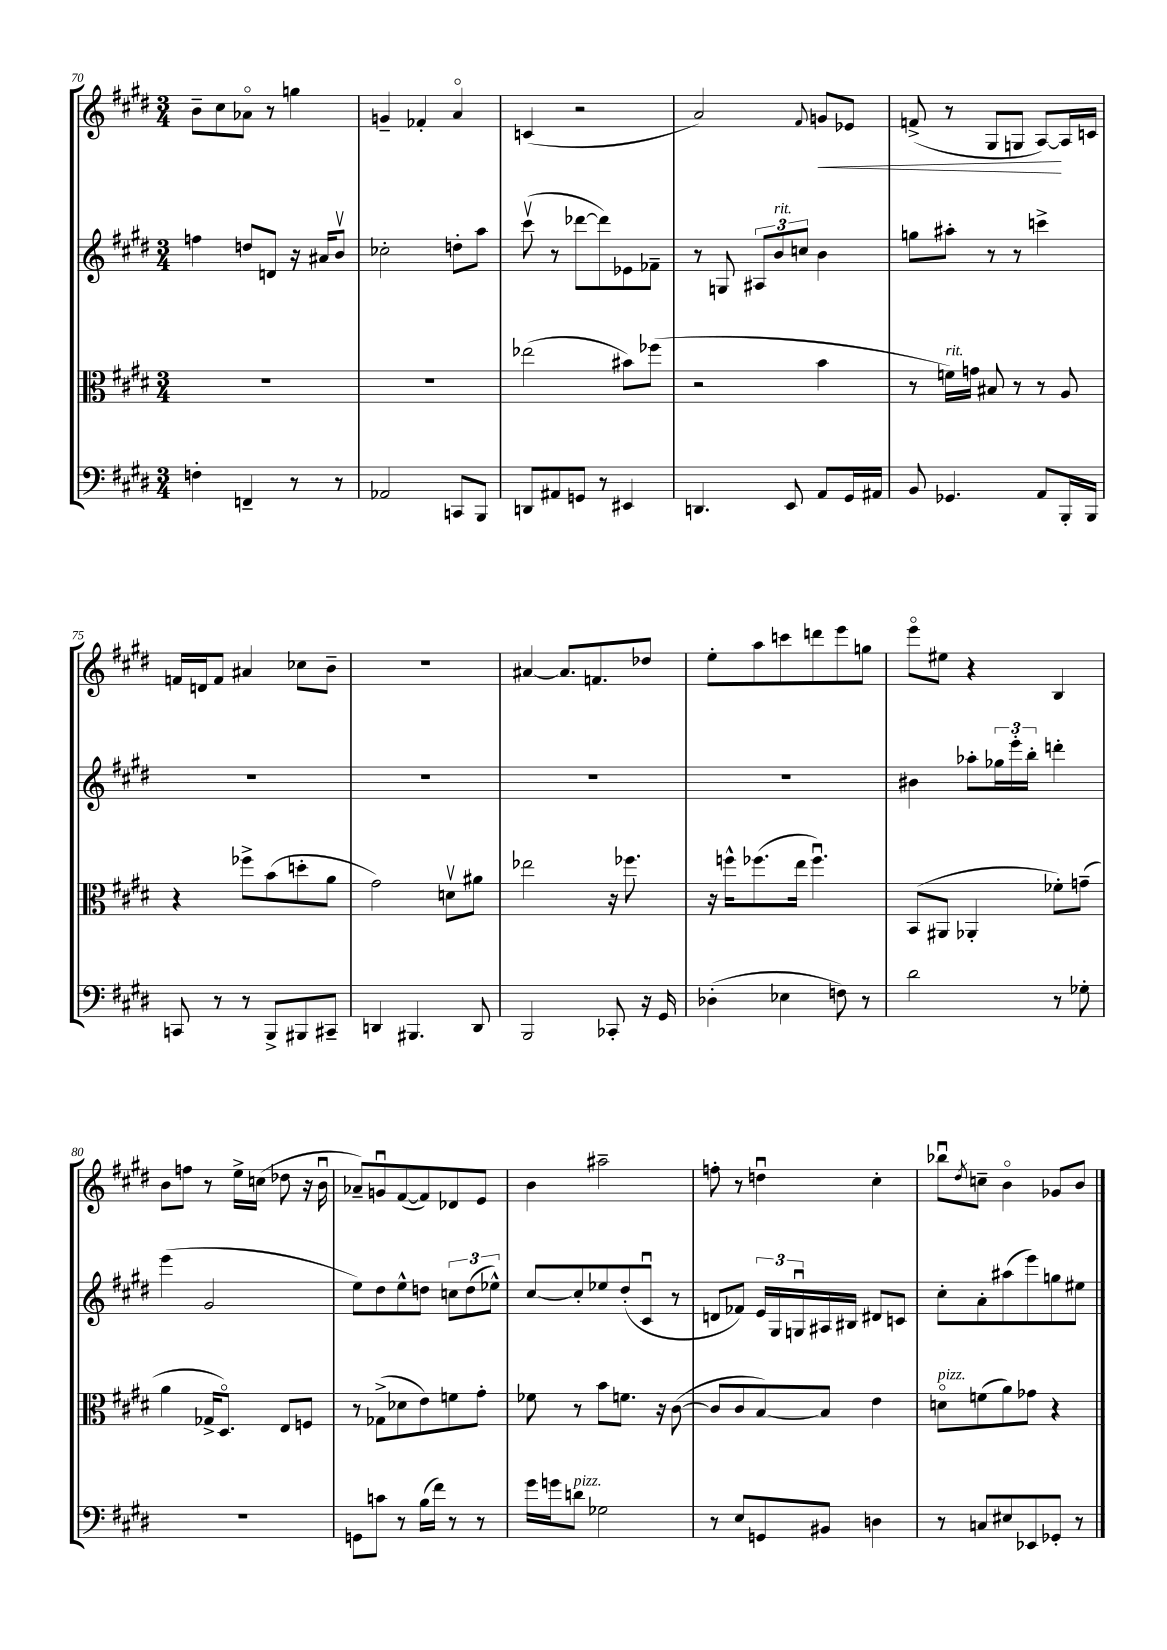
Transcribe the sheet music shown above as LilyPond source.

<<
\new StaffGroup <<
\new Staff = "s0" {
    \clef treble \key e \major \numericTimeSignature \time 3/4
    b'8-- cis''8 aes'8\flageolet r8 g''4 |
    g'4-- fes'4-. a'4\flageolet |
    c'4( r2 |
    a'2) \appoggiatura { fis'8 } g'8\< ees'8 |
    f'8->( r8 gis8 g8 a8~\!) a16 c'16 |
    f'16 d'16 f'8 ais'4 ces''8 b'8-- |
    R2. |
    ais'4~ ais'8. f'8. des''8 |
    e''8-. a''8 c'''8 d'''8 e'''8 g''8 |
    e'''8\flageolet eis''8 r4 b4 |
    b'8 f''8 r8 e''16-> c''16( des''8 r16 b'16\downbow |
    aes'8--) g'8\downbow fis'8~( fis'8) des'8 e'8 |
    b'4 ais''2-- |
    f''8-. r8 d''4\downbow cis''4-. |
    bes''8\downbow \acciaccatura { dis''8 } c''8-- b'4\flageolet ges'8 b'8 \bar "|." |
}
\new Staff = "s1" {
    \clef treble \key e \major \numericTimeSignature \time 3/4
    f''4 d''8 d'8 r16 ais'16 b'8\upbow |
    ces''2-. d''8-. a''8 |
    cis'''8\upbow( r8 des'''8~ des'''8) ees'8 fes'8-- |
    r8 g8 \tuplet 3/2 { ais8 b'8^\markup { \italic "rit." } c''8 } b'4 |
    g''8 ais''8-. r8 r8 c'''4-> |
    R2. |
    R2. |
    R2. |
    R2. |
    bis'4 aes''8-. \tuplet 3/2 { ges''16 e'''16-. b''16-. } d'''4-. |
    e'''4( gis'2 |
    e''8) dis''8 e''8-^ d''8 \tuplet 3/2 { c''8 d''8( ees''8-^) } |
    cis''8~ cis''8-. ees''8 dis''8-.( cis'8\downbow r8 |
    d'8 fes'8) \tuplet 3/2 { e'16 gis16 g16\downbow } ais16 bis16 dis'8 c'8 |
    cis''8-. a'8-. ais''8( e'''8) g''8 eis''8 \bar "|." |
}
\new Staff = "s2" {
    \clef alto \key e \major \numericTimeSignature \time 3/4
    R2. |
    R2. |
    ees''2( bis'8) fes''8( |
    r2 b'4 |
    r8 f'16^\markup { \italic "rit." }) g'16 bis8 r8 r8 a8 |
    r4 fes''8-> b'8( d''8-. a'8 |
    gis'2) d'8\upbow ais'8 |
    ees''2 r16 fes''8. |
    r16 f''16-^ fes''8.( e''16 fes''4.\downbow) |
    b,8( ais,8 aes,4-. fes'8-.) g'8--( |
    a'4 ges16-> dis8.\flageolet) e8 f8 |
    r8 ges8->( des'8 e'8) f'8 gis'8-. |
    fes'8 r8 b'8 f'8. r16 cis'8~( |
    cis'8 cis'8 b8~) b8 e'4 |
    d'8\flageolet^\markup { \italic "pizz." } f'8( a'8) ges'8 r4 \bar "|." |
}
\new Staff = "s3" {
    \clef bass \key e \major \numericTimeSignature \time 3/4
    f4-. f,4-- r8 r8 |
    aes,2 c,8 b,,8 |
    d,8 ais,8 g,8 r8 eis,4 |
    d,4. e,8 a,8 gis,16 ais,16 |
    b,8 ges,4. a,8 b,,16-. b,,16 |
    c,8 r8 r8 b,,8-> bis,,8 cis,8-- |
    d,4 bis,,4. d,8 |
    b,,2 ces,8-. r16 gis,16 |
    des4-.( ees4 f8) r8 |
    dis'2 r8 ges8-. |
    R2. |
    g,8 c'8 r8 b16( fis'16) r8 r8 |
    gis'16 g'16 d'8^\markup { \italic "pizz." } ges2 |
    r8 e8 g,8 bis,8 d4 |
    r8 c8 eis8 ees,8 ges,8-. r8 \bar "|." |
}
>>
>>
\layout { \context { \Score currentBarNumber = #70 } }
